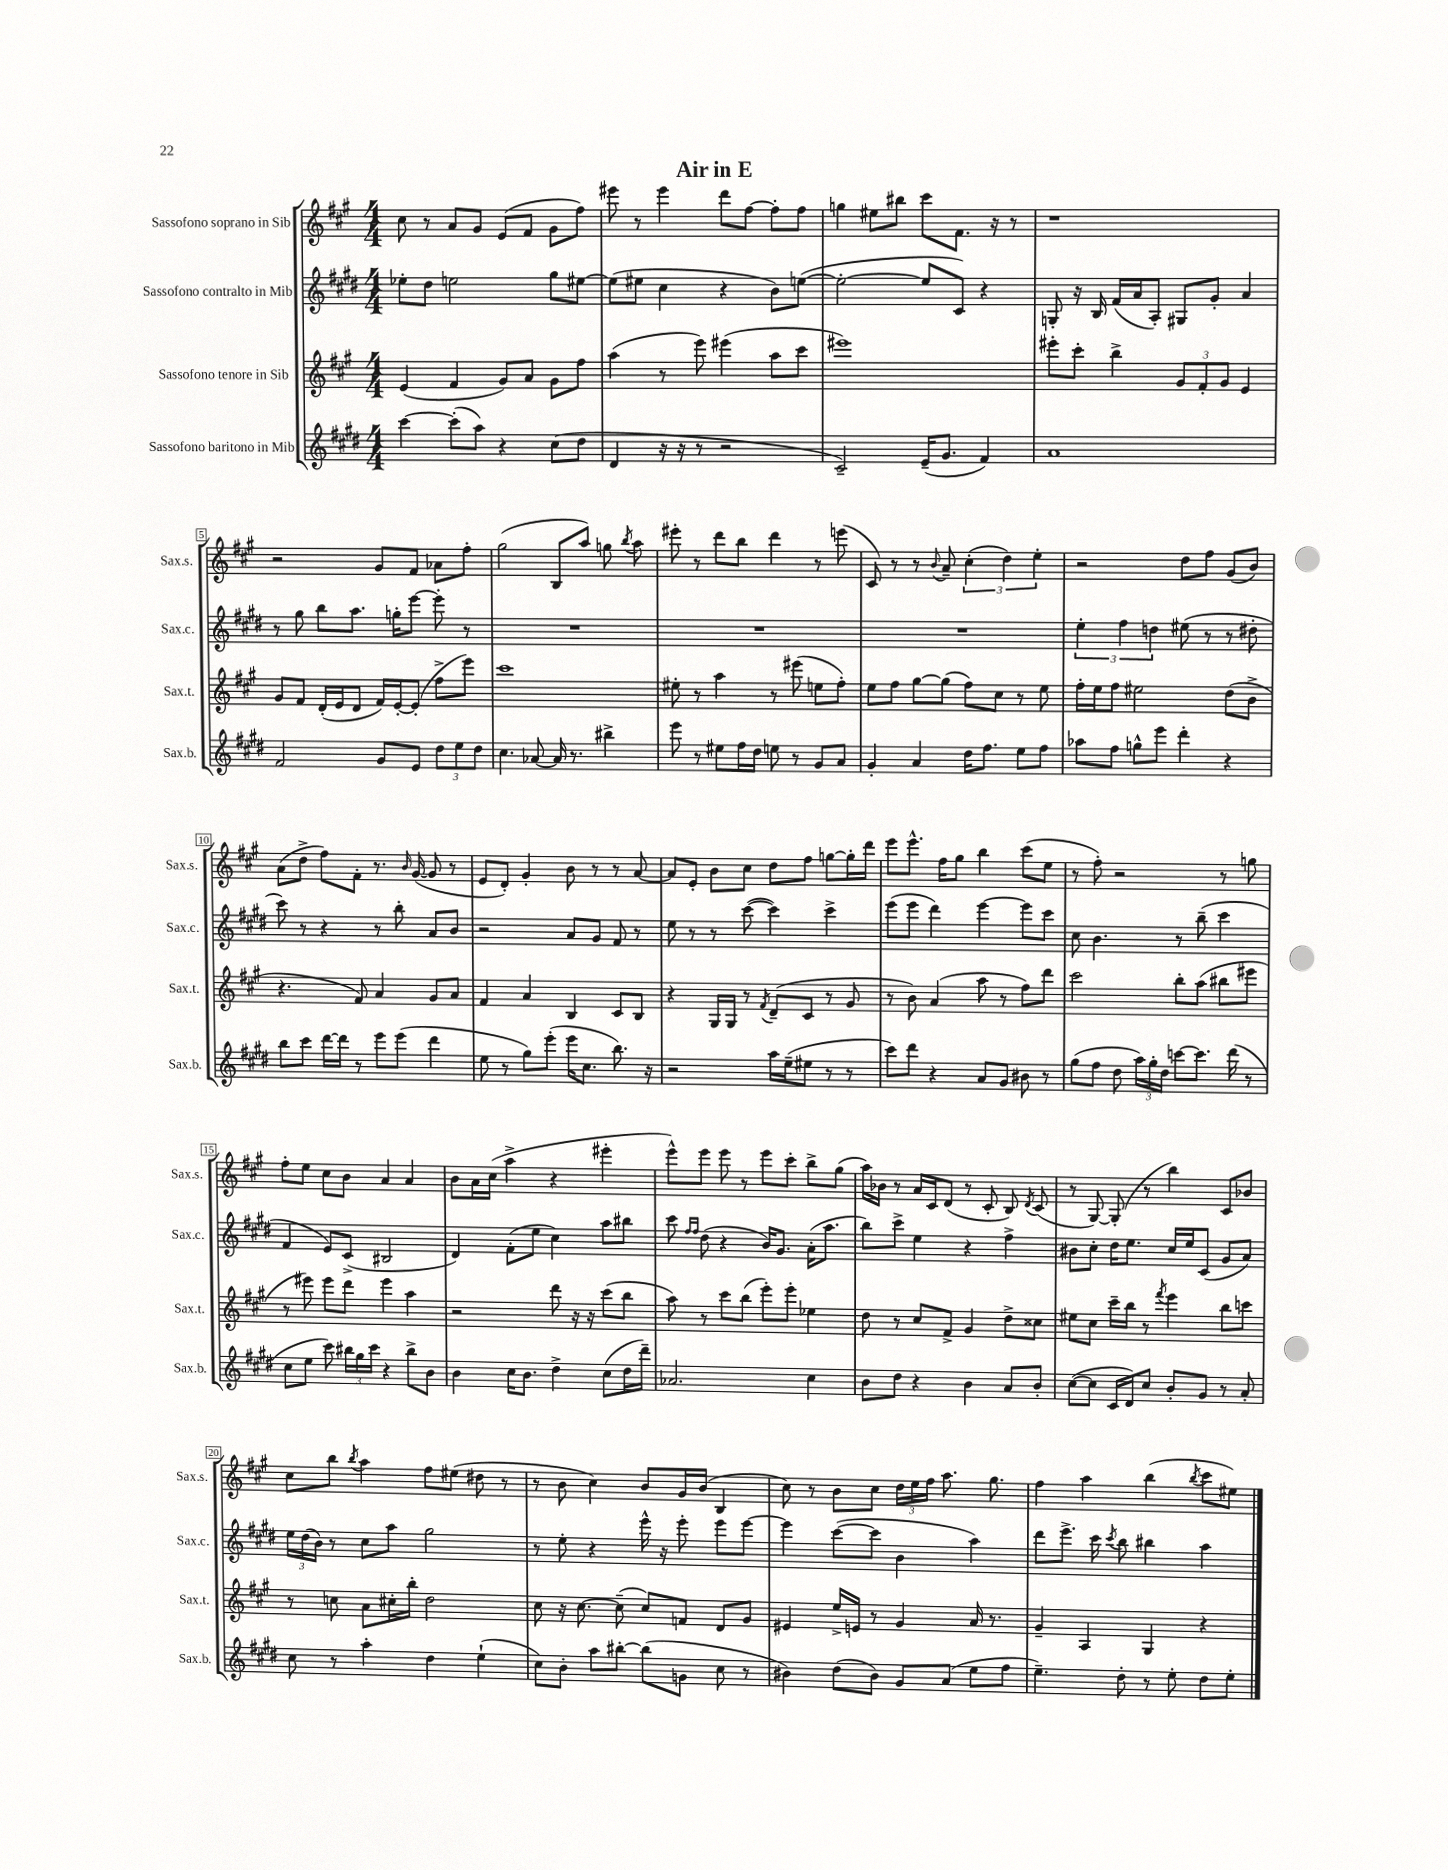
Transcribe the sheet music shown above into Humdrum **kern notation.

**kern	**kern	**kern	**kern
*staff4	*staff3	*staff2	*staff1
*clefG2	*clefG2	*clefG2	*clefG2
*k[f#c#g#d#]	*k[f#c#g#]	*k[f#c#g#d#]	*k[f#c#g#]
*M4/4	*M4/4	*M4/4	*M4/4
[4ccc#	(4e	8ee-'	8cc#
.	.	8dd#	8r
(8ccc#']	4f#	2ee	8a
8aa)	.	.	8g#
4r	8g#)	.	(8e
.	8a	.	8f#
(8cc#	8g#	8gg#	8g#
8dd#	8ff#	[8ee#	8ff#)
=	=	=	=
4d#	(4aa	(8ee#]	8eee#
.	.	8ee#	8r
16r	8r	4cc#	4eee#
16r	.	.	.
8r	8eee)	.	.
2r	(4eee#	4r	8ddd
.	.	.	[8ff#
.	8aa	8b)	8ff#']
.	8ccc#	([8ee	8ff#
=	=	=	=
2c#~)	1eee#)	2ee'_	4gg
.	.	.	8ee#
.	.	.	8bb#
(16e~	.	8ee]	8ccc#
8.g#	.	.	.
.	.	8c#)	8.f#
4f#)	.	4r	.
.	.	.	16r
.	.	.	8r
=	=	=	=
1a	8eee#'	8G'	1r
.	8ccc#'	16r	.
.	.	16B	.
.	4bb^	(16f#	.
.	.	16a	.
.	.	8A')	.
.	12g#	8G#	.
.	12f#'	.	.
.	.	8g#'	.
.	12g#	.	.
.	4e	4a	.
=	=	=	=
2f#	8g#	8r	2r
.	8f#	8gg#	.
.	(16d'	8bb	.
.	16e	.	.
.	8d	8.aa	.
8g#	16f#)	.	8g#
.	[16e'	16gg'	.
8e	(8e']	[8eee	8f#
12dd#	8ff#^	8eee']	8a-
12ee	.	.	.
.	8eee)	8r	8ff#'
12dd#	.	.	.
=	=	=	=
4.cc#	1ccc#	1r	(2gg#
[8a-	.	.	.
16a-]	.	.	8B
8.r	.	.	.
.	.	.	8aa)
4bb#^	.	.	8gg
.	.	.	8qbb
.	.	.	8aa
=	=	=	=
8eee	8ee#'	1r	8eee#'
8r	8r	.	8r
8ee#	4aa	.	8ddd
16ff#	.	.	8bb
16dd#	.	.	.
8ee	8r	.	4ddd
8r	(8eee#	.	.
8g#	8ee	.	8r
8a	8ff#')	.	(8eee
=	=	=	=
4g#'	8ee	1r	8c#)
.	8ff#	.	8r
4a	[8gg#	.	8r
.	.	.	8qqb
.	(8gg#]	.	8a~
16dd#	8ff#)	.	(6cc#'
8.ff#	.	.	.
.	8cc#	.	.
.	.	.	6dd)
8ee	8r	.	.
.	.	.	6ee'
8ff#	8ee	.	.
=	=	=	=
8aa-	16ff#'	6ee'	2r
.	16ee	.	.
8ff#	8ff#	.	.
.	.	6ff#	.
8gg^^	2ee#	.	.
.	.	6dd	.
8eee	.	.	.
4ddd#'	.	(8ee#	8dd
.	.	8r	8ff#
4r	(8dd	8r	(8g#
.	8b^	8dd#'	8b)
=	=	=	=
8bb	4.r	8ccc#)	(8a
8ccc#	.	8r	8dd^
[16ddd#	.	4r	8ff#)
16ddd#]	.	.	.
8r	8f#)	.	8f#'
8eee	4a	8r	8.r
(8eee	.	8bb'	.
.	.	.	16qqb
.	.	.	([16g#
4ddd#	8g#	8a	8g#]
.	8a	8b	8r
=	=	=	=
8ee	4f#	2r	8e
8r	.	.	8d')
8gg#)	4a	.	4g#'
(8eee'	.	.	.
16eee	4B	8a	8b
8.cc#	.	.	.
.	.	8g#	8r
8.bb)	8c#	8f#	8r
.	8B	8r	[8a
16r	.	.	.
=	=	=	=
2r	4r	8ee	8a]
.	.	8r	8e'
.	16G#	8r	8b
.	16G#	.	.
.	8r	([8ccc#	8cc#
.	8qf#	.	.
16aa	(8d~	4ccc#])	8dd
(16ee~	.	.	.
8ee#	8c#	.	8ff#
8r	8r	4ccc#^	[8gg
8r	8g#	.	16gg']
.	.	.	16ddd
=	=	=	=
8ccc#)	8r	(8eee	8eee
8ddd#	8b)	8eee	8.eee^^
4r	(4a	4ddd#)	.
.	.	.	16ff#
.	.	.	8gg#
8a	8aa	[4eee	4bb
8g#	8r	.	.
8b#	8ff#)	8eee]	(8ccc#
8r	8ddd	8ccc#	8ee
=	=	=	=
(8gg#	2ccc#	8cc#	8r
8ff#	.	4.b	8ff#')
8dd#	.	.	2r
24aa)	.	.	.
24gg#'	.	.	.
24dd#	.	.	.
[8ccc	8bb'	8r	.
8.ccc]	(8aa	(8bb~	.
.	8bb#	4ccc#	8r
(16ddd#	.	.	.
8r	8eee#	.	8gg
=	=	=	=
8cc#	8r	4f#	8ff#'
8ee	8eee#)	.	8ee
8ccc#)	8eee#	8e)	8cc#
24bb#	8ddd	(8c#^	8b
24gg#	.	.	.
24ccc#	.	.	.
4r	4eee#	2B#	4a
8bb#^	4aa	.	4a
8b	.	.	.
=	=	=	=
4b	2r	4d#)	8b
.	.	.	16a
.	.	.	(16cc#
16cc#	.	(8f#'	4aa^
8.b	.	.	.
.	.	8ee	.
4dd#^	8ddd	4cc#)	4r
.	16r	.	.
.	16r	.	.
(8cc#	(8ccc#	8aa	4eee#'
16dd#	8bb	8bb#	.
16ddd#~)	.	.	.
=	=	=	=
2.a-	8aa)	8ccc#	8eee^^)
.	.	16qqff#	.
.	.	16qqff#	.
.	8r	(8dd#	8eee
.	8ccc#	4r	8eee
.	(8bb	.	8r
.	8eee')	16b)	8eee
.	.	8.g#	.
.	8eee'	.	8ccc#'
4cc#	4ee-	(16a'	8bb^
.	.	8.aa	.
.	.	.	(8gg#
=	=	=	=
8b	8dd	8bb)	16aa)
.	.	.	16b-
8dd#	8r	8ccc#^	8r
4r	8cc#	4ee	16a
.	.	.	16c#
.	8f#^	.	(8d
4b	4g#	4r	8r
.	.	.	8c#'
8a	8dd^	4ff#^	8B)
.	.	.	8qd
8b'	8cc##	.	(8c#
=	=	=	=
([8cc#	8ee#	8b#	8r
8cc#]	8cc#	8cc#'	[8G#)
16c#	16ccc#~	16dd#	(8G#']
16d#)	16bb	8.ee	.
8cc#	8r	.	8r
.	8qfff#	.	.
8b'	4eee	16cc#	4bb)
.	.	16ee	.
8g#	.	(8c#	.
8r	8bb	8g#	8c#
8a'	8ccc	8a)	8b-
=	=	=	=
8cc#	8r	24ee	8cc#
.	.	(24dd#	.
.	.	24b)	.
8r	8cc	8r	8bb
.	.	.	8qbb
4aa'	8a	8cc#	4aa
.	16cc#'	8aa	.
.	16bb'	.	.
4dd#	2dd	2gg#	8ff#
.	.	.	(8ee#
(4ee`	.	.	8dd#
.	.	.	8r
=	=	=	=
8cc#)	8cc#	8r	8r
8b'	16r	8ee'	8b
.	[8.cc#	.	.
8aa	.	4r	4cc#)
[8bb#'	(8cc#~]	.	.
(8bb#]	8cc#)	16eee^^	8b
.	.	16r	.
8g	8f	8eee'	16g#
.	.	.	(16b
8cc#	8d	8eee	4B
8r	8g#	[8eee	.
=	=	=	=
4b#)	4e#	4eee]	8cc#)
.	.	.	8r
(8dd#	16ee^	([8ccc#	8b
.	16e	.	.
8b#)	8r	8ccc#]	8cc#
8g#	4g#	4b	24dd
.	.	.	24ee
.	.	.	24ff#
(8a	.	.	8.aa
8ee	16a	4aa)	.
.	8.r	.	8.gg#
8ff#	.	.	.
=	=	=	=
4.ee~)	4g#~	8ddd#	4ff#
.	.	8.eee^	.
.	4A	.	4aa
.	.	16ccc#	.
.	.	8qccc#	.
8dd#'	.	8bb	.
8r	4G#	4bb#	(4bb
8ee'	.	.	.
.	.	.	8qbb
8dd#	4r	4aa	8ccc#
8ee'	.	.	8ee#)
==	==	==	==
*-	*-	*-	*-
